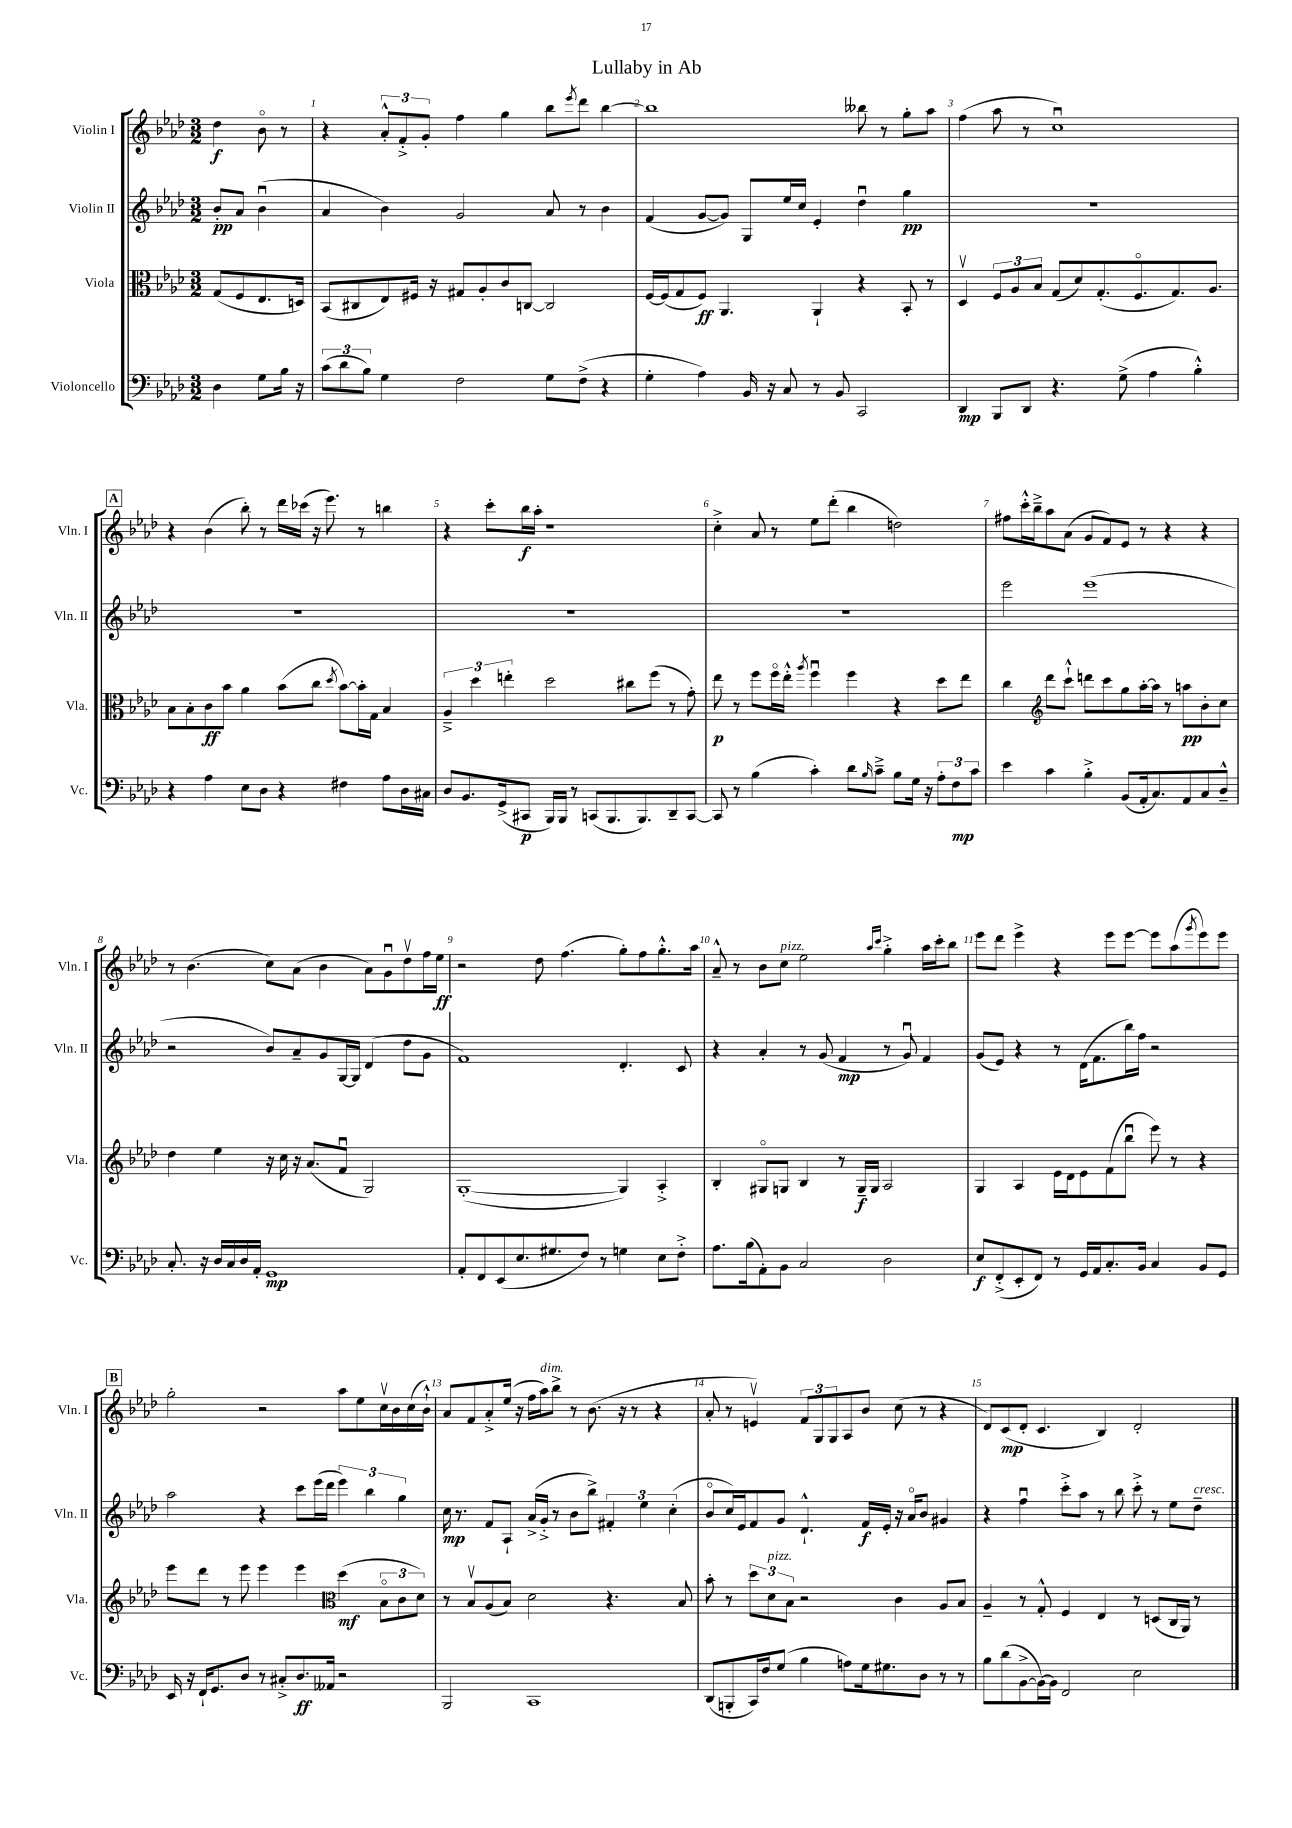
\header { title = "Lullaby in Ab" }
<<
\new StaffGroup <<
\new Staff = "s0" \with { instrumentName = "Violin I" shortInstrumentName = "Vln. I" } {
    \clef treble \key aes \major \numericTimeSignature \time 3/2 \partial 2
    des''4\f bes'8\flageolet r8 |
    r4 \tuplet 3/2 { aes'8-.-^ f'8-.-> g'8-. } f''4 g''4 bes''8 \acciaccatura { ees'''8 } des'''8 bes''4~ |
    bes''1 beses''8 r8 g''8-. aes''8 |
    f''4( aes''8 r8 c''1\downbow) |
    \mark \markup { \box "A" } r4 bes'4( bes''8-.) r8 des'''16 ces'''16( r16 ees'''8.) r8 b''4 |
    r4 c'''8-. bes''16\f aes''16-. r1 |
    c''4-.-> aes'8 r8 ees''8 des'''8-.( bes''4 d''2) |
    fis''8 c'''16-.-^ bes''16---> aes''8 aes'8( g'8 f'8) ees'8 r8 r4 r4 |
    r8 bes'4.( c''8) aes'8( bes'4 aes'8) g'8\downbow des''8\upbow f''16 ees''16\ff |
    r2 des''8 f''4.( g''8-.) f''8 g''8.-.-^ aes''16 |
    aes'8---^ r8 bes'8 c''8^\markup { \italic "pizz." } ees''2 \grace { aes''16 c'''16 } g''4-.-> aes''16 c'''16-. bes''8 |
    ees'''8 des'''8 ees'''4-> r4 ees'''8 ees'''8~ ees'''8 aes''8( \acciaccatura { g'''8 } ees'''8) ees'''8 |
    \mark \markup { \box "B" } g''2-. r2 aes''8 ees''8 c''16\upbow bes'16 c''16( bes'16-!-^) |
    aes'8 f'8 aes'8-.-> ees''16( r16 f''16 aes''16^\markup { \italic "dim." }) bes''8-> r8 bes'8.( r16 r8 r4 |
    aes'8-. r8 e'4\upbow) \tuplet 3/2 { f'8 g8 g8 } aes8 bes'8 c''8( r8 r4 |
    des'8) c'8\mp( des'8-. c'4. bes4) des'2-. \bar "|." |
}
\new Staff = "s1" \with { instrumentName = "Violin II" shortInstrumentName = "Vln. II" } {
    \clef treble \key aes \major \numericTimeSignature \time 3/2 \partial 2
    bes'8-.\pp aes'8 bes'4\downbow( |
    aes'4 bes'4) g'2 aes'8 r8 bes'4 |
    f'4( g'8~ g'8) g8 ees''16 c''16 ees'4-. des''4\downbow g''4\pp |
    R1. |
    \mark \markup { \box "A" } R1. |
    R1. |
    R1. |
    ees'''2 ees'''1( |
    r2 bes'8) aes'8-- g'8 g16~ g16 des'4( des''8 g'8 |
    f'1) des'4.-. c'8 |
    r4 aes'4-. r8 g'8( f'4\mp r8 g'8\downbow) f'4 |
    g'8( ees'8) r4 r8 des'16( f'8. bes''16) f''16 r2 |
    \mark \markup { \box "B" } aes''2 r4 c'''8 ees'''16( des'''16 \tuplet 3/2 { ees'''4) bes''4 g''4 } |
    c''16\mp r8. f'8 aes8-! aes'16->( g'16-.-> r8 bes'8 bes''8->) \tuplet 3/2 { fis'4-. ees''4 c''4-.( } |
    bes'8\flageolet c''16) ees'16 f'8 g'8 des'4.-!-^ f'16\f ees'16-. r16 aes'16\flageolet bes'8 gis'4 |
    r4 f''4\downbow c'''8-.-> aes''8 r8 bes''8 c'''8-.-> r8 ees''8 des''8--^\markup { \italic "cresc." } \bar "|." |
}
\new Staff = "s2" \with { instrumentName = "Viola" shortInstrumentName = "Vla." } {
    \clef alto \key aes \major \numericTimeSignature \time 3/2 \partial 2
    g8( f8 ees8. d16) |
    bes,8( cis8 ees8) fis16 r16 gis8 aes8-. c'8 c8~ c2 |
    f16~ f16( g8 f8\ff) aes,4. aes,4-! r4 bes,8-. r8 |
    des4\upbow \tuplet 3/2 { f8 aes8 bes8 } g8( des'8) g8.-.( f8.\flageolet g8.) aes8. |
    \mark \markup { \box "A" } bes8 bes8-. c'8\ff bes'8 aes'4 bes'8( c''8 \acciaccatura { des''8 } bes'8~) bes'16-. g16 bes4 |
    \tuplet 3/2 { aes4---> des''4 e''4-. } des''2 cis''8 f''8( r8 g'8-.) |
    ees''8\p r8 f''8 f''16\flageolet ees''16-.-^ \acciaccatura { aes''8 } f''4\downbow f''4 r4 des''8 ees''8 |
    c''4 \clef treble des'''8 c'''8-!-^ d'''8 c'''8 g''8 aes''16~-. aes''16 r8 a''8\pp bes'8-. c''8 |
    des''4 ees''4 r16 c''16 r16 aes'8.( f'8\downbow g2) |
    g1~-.( g4) aes4-.-> |
    bes4-. gis8\flageolet g8 bes4 r8 g16--\f g16 aes2 |
    g4 aes4 ees'16 des'16 ees'8 f'8( bes''8\downbow ees'''8) r8 r4 |
    \mark \markup { \box "B" } ees'''8 des'''8 r8 ees'''8 ees'''4 ees'''4 \clef alto des''4\mf( \tuplet 3/2 { bes8\flageolet c'8 des'8) } |
    r8 bes8\upbow aes8( bes8) des'2 r4. bes8 |
    bes'8-. r8 \tuplet 3/2 { des''8 des'8^\markup { \italic "pizz." } bes8 } r2 c'4 aes8 bes8 |
    aes4-- r8 g8-.-^ f4 ees4 r8 d8( c16 aes,16) r8 \bar "|." |
}
\new Staff = "s3" \with { instrumentName = "Violoncello" shortInstrumentName = "Vc." } {
    \clef bass \key aes \major \numericTimeSignature \time 3/2 \partial 2
    des4 g8 bes16 r16 |
    \tuplet 3/2 { c'8( des'8 bes8) } g4 f2 g8 f8->( r4 |
    g4-. aes4) bes,16 r16 c8 r8 bes,8 c,2 |
    des,4\mp bes,,8 des,8 r4. g8->( aes4 bes4-.-^) |
    \mark \markup { \box "A" } r4 aes4 ees8 des8 r4 fis4 aes8 des16 cis16 |
    des8 bes,8. g,16->( cis,8\p bes,,16) bes,,16 r8 c,8( bes,,8. bes,,8.) des,8-- c,8~ |
    c,8 r8 bes4( c'4-.) des'8 \grace { bes16 } c'8---> bes8 g16 r16 \tuplet 3/2 { aes8-. f8\mp c'8 } |
    ees'4 c'4 bes4-.-> bes,8( aes,16-. c8.) aes,8 c8 des8---^ |
    c8.-. r16 des16 c16 des16 aes,16-. g,1\mp |
    aes,8-. f,8 ees,8( ees8. gis8. f8) r8 g4 ees8 f8-.-> |
    aes8. bes16( aes,8-.) bes,8 c2 des2 |
    ees8\f f,8-.->( ees,8-. f,8) r8 g,16 aes,16 c8.-. bes,16 c4 bes,8 g,8 |
    \mark \markup { \box "B" } ees,16 r16 f,16-! g,8. des8 r8 cis8-.-> des8.\ff aeses,16 r2 |
    bes,,2 c,1 |
    des,8( b,,8-. c,16) f16 g8( bes4 a8) g16 gis8. des8 r8 r8 |
    bes8 des'8( bes,8~-> bes,16~) bes,16 f,2 ees2 \bar "|." |
}
>>
>>
\layout { \context { \Score \override BarNumber.break-visibility = ##(#f #t #t) barNumberVisibility = #all-bar-numbers-visible } }
